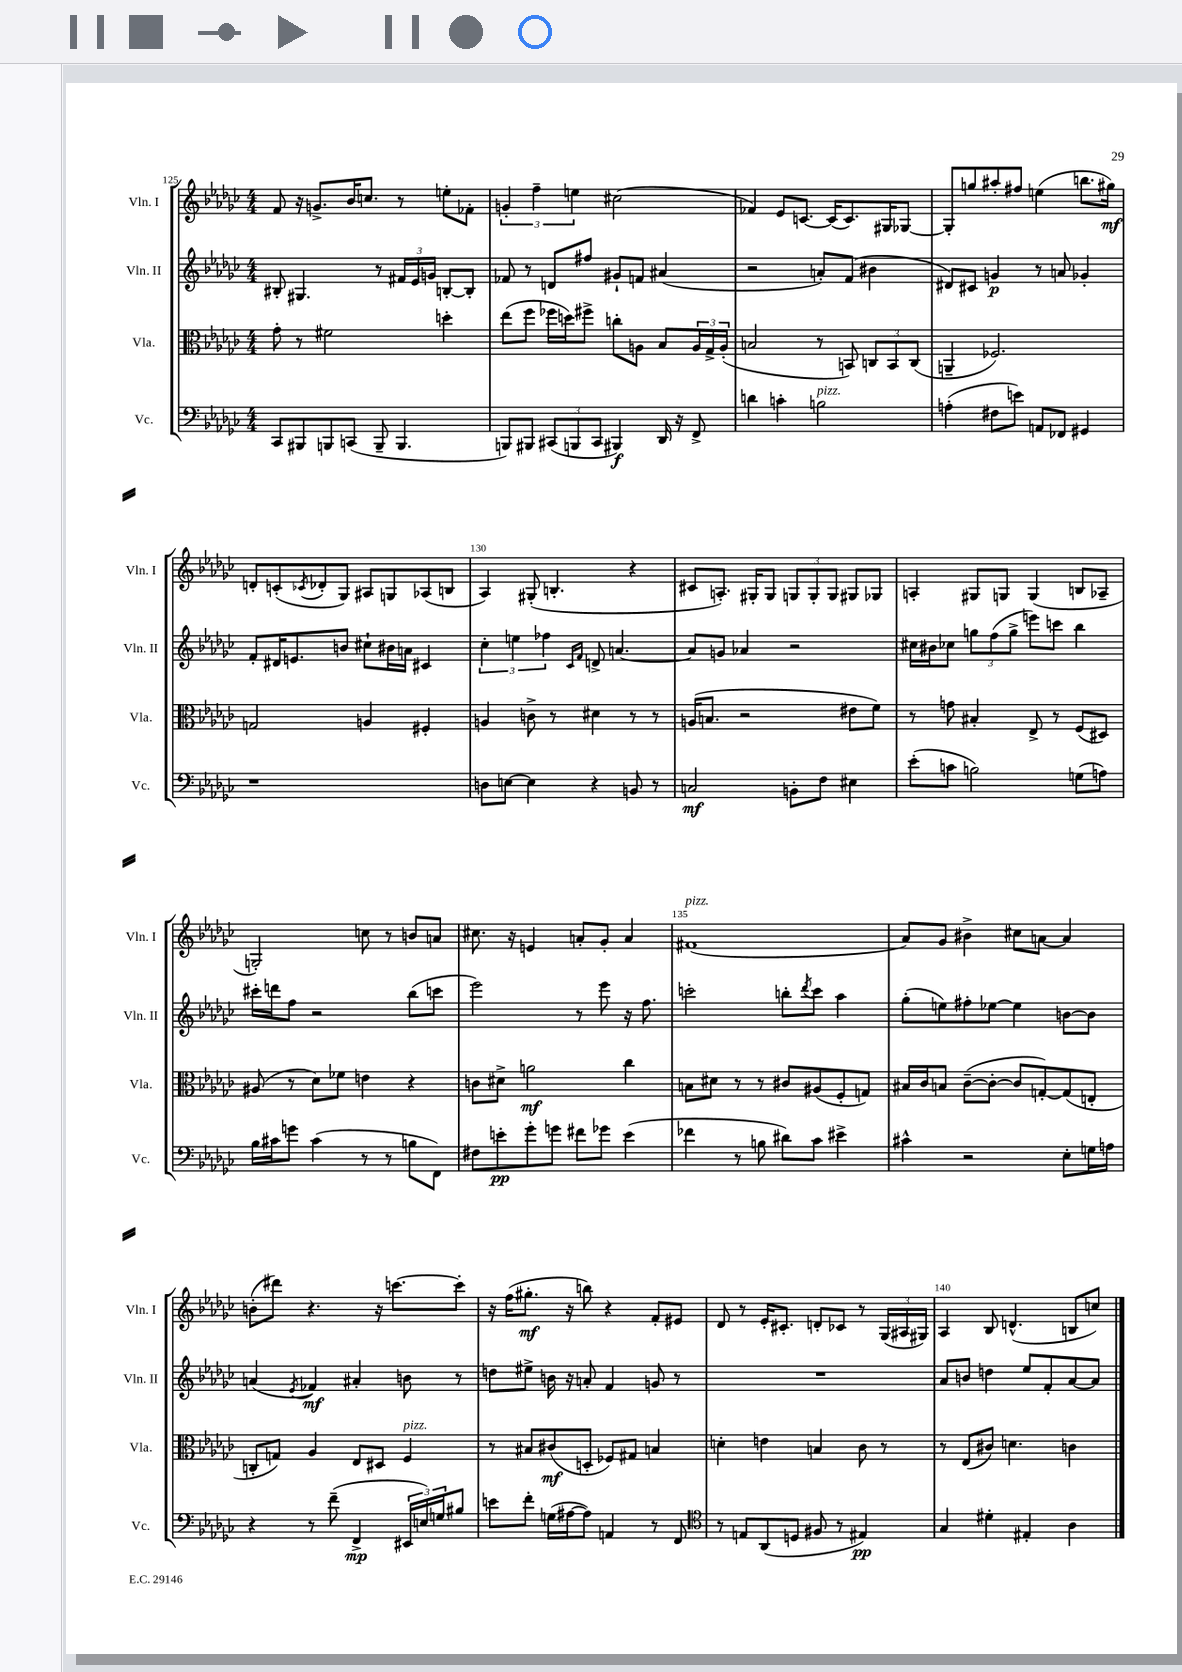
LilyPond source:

<<
\new StaffGroup <<
\new Staff = "s0" \with { instrumentName = "Vln. I" shortInstrumentName = "Vln. I" } {
    \clef treble \key ges \major \numericTimeSignature \time 4/4
    f'8 r16 g'8.-> bes'16 c''8. r8 e''8-. fes'8-. |
    \tuplet 3/2 { g'4-. f''4-- e''4 } cis''2( |
    fes'4) ees'8 c'8.~ c'16( c'8.) gis16 ges8~ |
    ges8-. g''8 ais''8-. fis''8 e''4( b''8. gis''16\mf) |
    d'8-. c'8-.( \acciaccatura { ces'8 } des'8-. ges8) ais8 g8 aes8( b8 |
    aes4) gis8-.( b4.-. r4 |
    cis'8 a8.-.) gis16-. gis8 \tuplet 3/2 { g8 g8-. g8 } gis8 ges8 |
    a4-. gis8 g8 g4( b8 aes8-- |
    g2-.) c''8 r8 b'8 a'8 |
    cis''8. r16 e'4 a'8-. ges'8-. a'4 |
    fis'1^\markup { \italic "pizz." }( |
    aes'8) ges'8 bis'4-> cis''8 a'8~ a'4 |
    b'8-.( dis'''8) r4. r16 c'''8.~ c'''8-. |
    r16 f''16( gis''8.-.\mf r16 b''8) r4 f'8-. eis'8 |
    des'8 r8 ees'16-. cis'8.-. d'8-. ces'8 r8 \tuplet 3/2 { ges16( ais16 gis16) } |
    aes4 bes8 d'4.-^( b8 c''8) \bar "|." |
}
\new Staff = "s1" \with { instrumentName = "Vln. II" shortInstrumentName = "Vln. II" } {
    \clef treble \key ges \major \numericTimeSignature \time 4/4
    bis8-. gis4. r8 \tuplet 3/2 { fis'16 ees'16 g'16 } b8~-. b8-. |
    fes'8 r8 d'8 fis''8 gis'8-! f'8 ais'4( |
    r2 a'8-.) f'8( bis'4 |
    dis'8) cis'8 g'4\p r8 a'8 ges'4-. |
    f'8-. dis'16 e'8. b'8 cis''8-! bis'16 a'16 cis'4 |
    \tuplet 3/2 { ces''4-. e''4 fes''4 } \grace { ces'16 f'16 } d'8-> a'4.~ |
    a'8 g'8 aes'4 r2 |
    cis''16 bis'16 ces''8 \tuplet 3/2 { g''8 f''8( g''8-> } e'''8) c'''8 bes''4 |
    cis'''16-. d'''16 f''8 r2 bes''8( c'''8 |
    ees'''2) r8 ees'''8 r16 f''8. |
    c'''2-. b''8-. \acciaccatura { des'''8 } c'''8 aes''4 |
    ges''8-.( e''8) fis''8-. ees''8~ ees''4 b'8~ b'8 |
    a'4( \acciaccatura { ees'8 } fes'4\mf) ais'4-. b'8 r8 |
    d''8 eis''8-> b'16 r16 a'8-. f'4 g'8 r8 |
    R1 |
    aes'8 b'8 d''4 ees''8 f'8-. aes'8~ aes'8 \bar "|." |
}
\new Staff = "s2" \with { instrumentName = "Vla." shortInstrumentName = "Vla." } {
    \clef alto \key ges \major \numericTimeSignature \time 4/4
    ges'8-. r8 fis'2 d''4-. |
    ees''8( f''8 fes''16 d''16) fis''8-> c''8-. a8 bes8 \tuplet 3/2 { a16 ges16-> a16-.( } |
    b2 r8 b,8) \tuplet 3/2 { c8 b,8 c8( } |
    a,4-- fes2.) |
    g2 a4 fis4-. |
    a4 c'8-> r8 dis'4 r8 r8 |
    a16( b8. r2 eis'8 f'8) |
    r8 g'8 bis4-. ees8-> r8 f8( dis8) |
    ais8( r8 des'8) fes'8 e'4 r4 |
    c'8 dis'8-> a'2\mf ces''4 |
    b8 dis'8 r8 r8 cis'8 ais8( f8-. g8) |
    bis16 ces'16 b8 ces'8~--( ces'8~-. ces'8 g8~-.) g8( e8-. |
    c8-. g8) aes4 ees8 dis8 f4^\markup { \italic "pizz." } |
    r8 bis8 cis'8\mf( d8-. fes8) gis8 b4 |
    d'4-. e'4 b4 ces'8 r8 |
    r8 ees8( cis'8) d'4. c'4 \bar "|." |
}
\new Staff = "s3" \with { instrumentName = "Vc." shortInstrumentName = "Vc." } {
    \clef bass \key ges \major \numericTimeSignature \time 4/4
    ces,8 bis,,8 b,,8 c,8( b,,8-- b,,4. |
    b,,8) bis,,8 \tuplet 3/2 { cis,8( b,,8 cis,8 } bis,,4\f) des,16 r16 f,8-> |
    d'4 c'4-. b2^\markup { \italic "pizz." } |
    a4-.( fis8 e'8) a,8 fes,8 gis,4 |
    r1 |
    d8 e8~ e4 r4 b,8 r8 |
    c2\mf b,8-. f8 eis4 |
    ees'8-.( c'8 b2) g8( a8) |
    bes16 cis'16 g'8 cis'4( r8 r8 b8 f,8) |
    fis8 e'8-.\pp ges'8-. g'8 fis'8 ges'8 e'4( |
    fes'4 r8 b8 dis'8) ces'8 eis'4-> |
    cis'4-^ r2 ees8-. g16 a16 |
    r4 r8 f'8--( f,4->\mp \tuplet 3/2 { eis,16 e16) g16 } bis8 |
    e'8 f'8-. g16( ais16~ ais8) a,4 r8 f,8 |
    \clef tenor r8 e8 aes,8( d8 fis8 r8 eis4\pp) |
    ges4 dis'4-. eis4-. aes4 \bar "|." |
}
>>
>>
\layout { \context { \Score currentBarNumber = #125 \override BarNumber.break-visibility = ##(#f #t #t) barNumberVisibility = #(every-nth-bar-number-visible 5) } }
